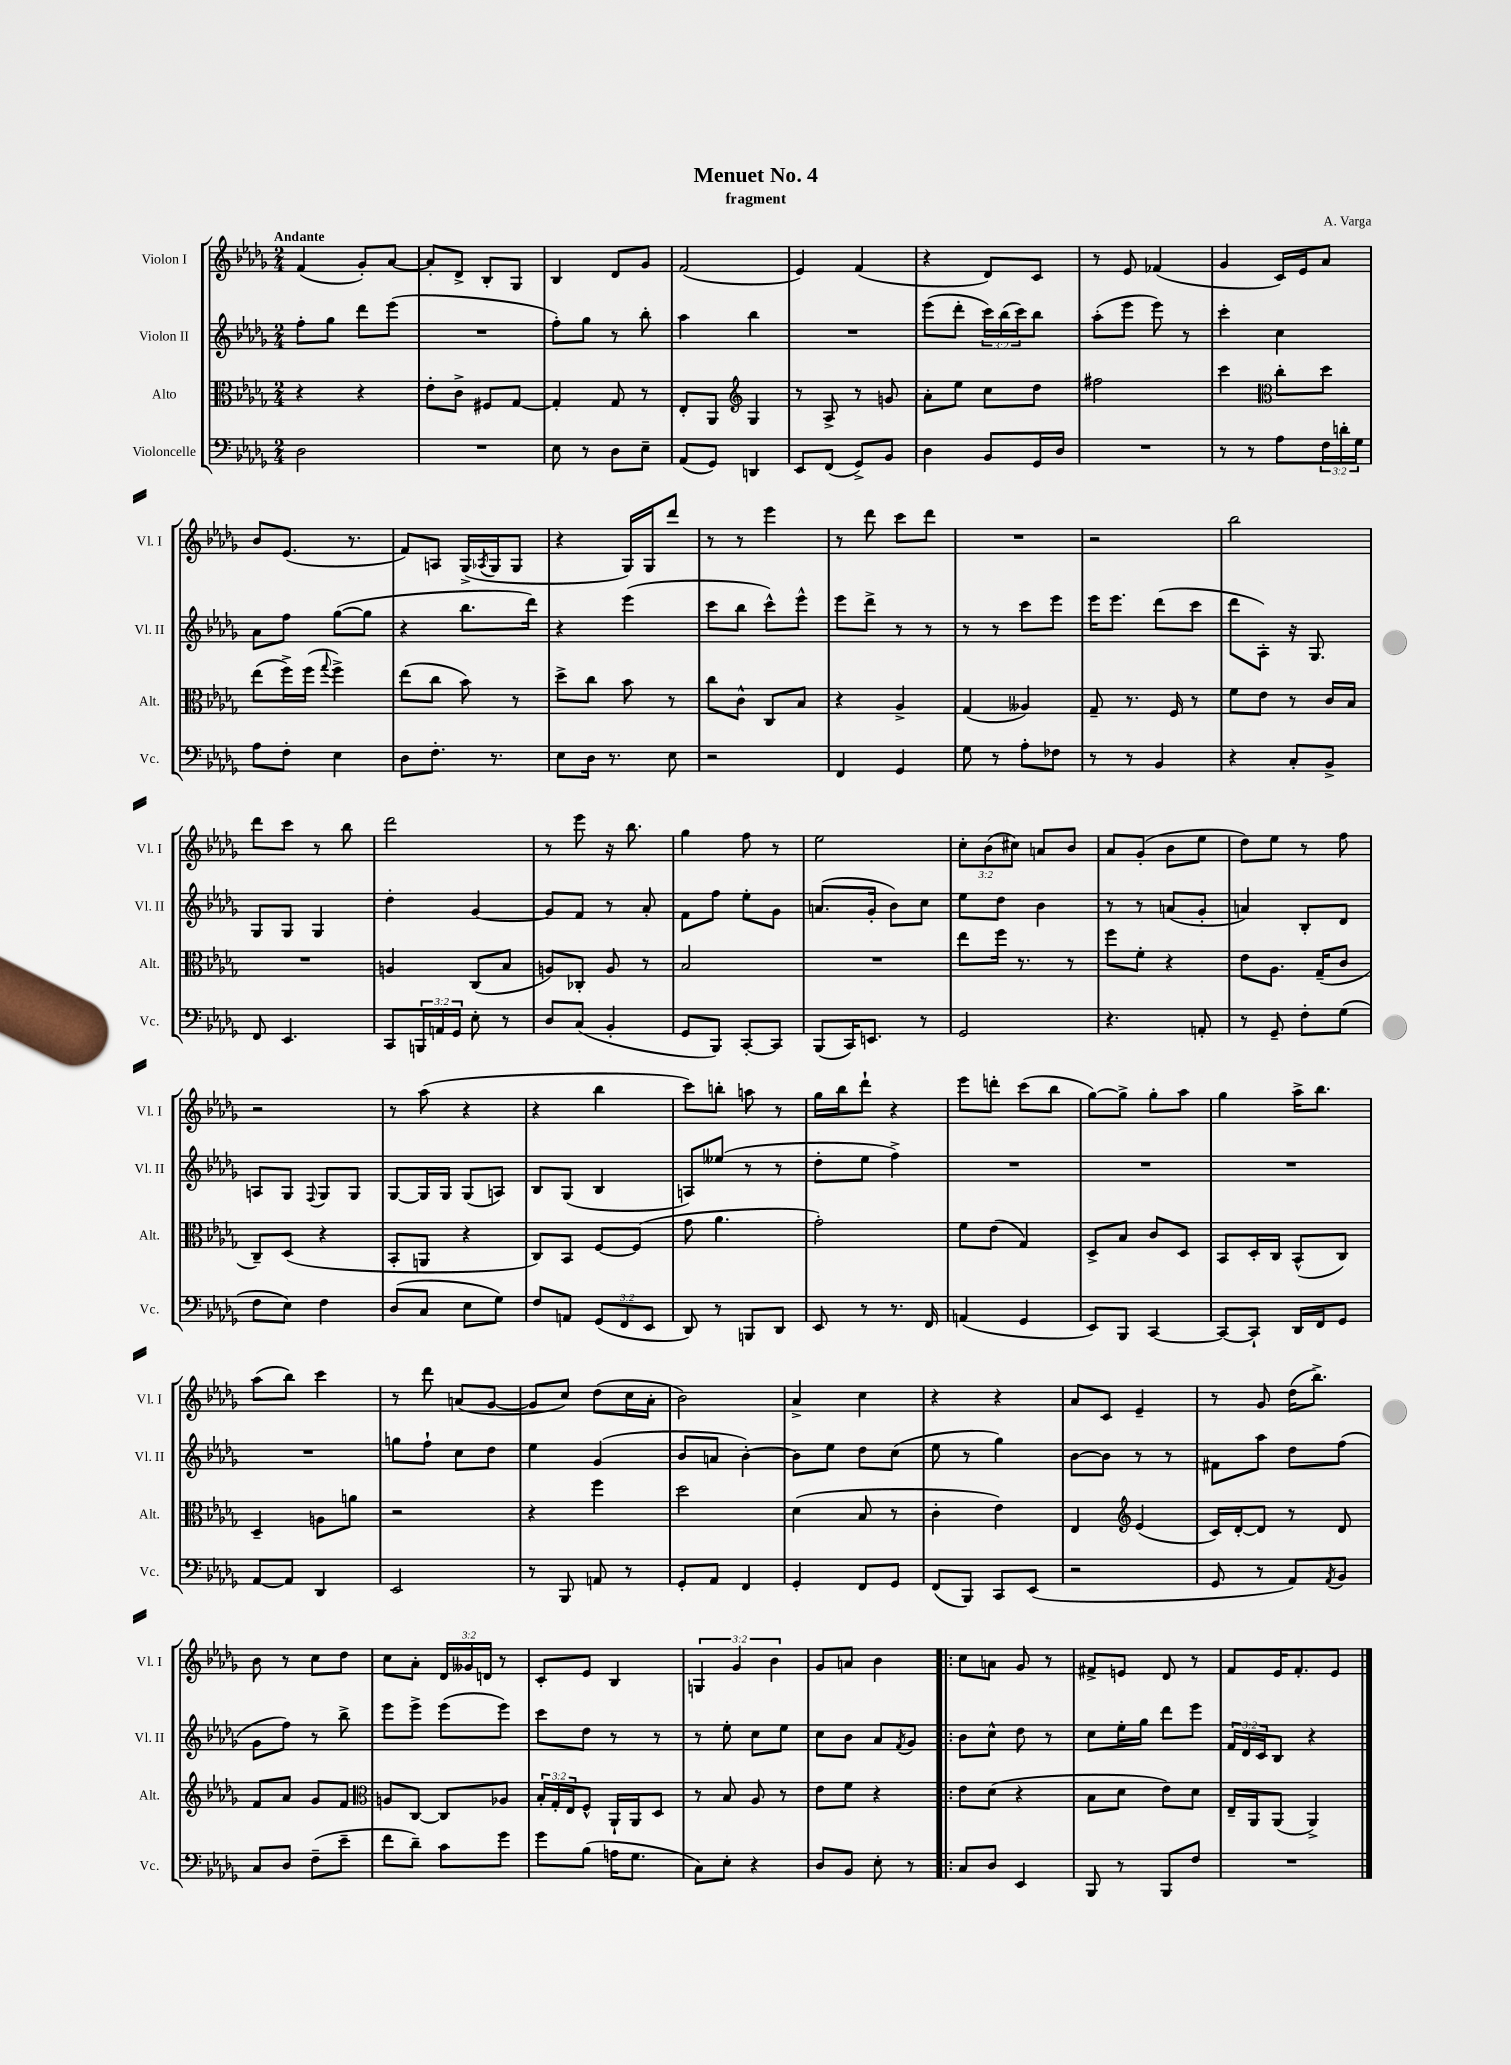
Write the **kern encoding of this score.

**kern	**kern	**kern	**kern
*staff4	*staff3	*staff2	*staff1
*clefF4	*clefC3	*clefG2	*clefG2
*k[b-e-a-d-g-]	*k[b-e-a-d-g-]	*k[b-e-a-d-g-]	*k[b-e-a-d-g-]
*M2/4	*M2/4	*M2/4	*M2/4
2D-	4r	8ff'	(4f
.	.	8gg-	.
.	4r	8ddd-	8g-')
.	.	(8eee-	[8a-
=	=	=	=
2r	8e-'	2r	8a-']
.	8c^	.	8d-^
.	8F#	.	8B-'
.	[8G-	.	8G-
=	=	=	=
8E-	4G-']	8ff')	4B-
8r	.	8gg-	.
8D-	8G-	8r	8d-
8E-~	8r	8bb-'	8g-
=	=	=	=
(8AA-	8E-'	4aa-	(2f
8GG-)	8AA-	.	.
*	*clefG2	*	*
4DD	4G-	4bb-	.
=	=	=	=
8EE-	8r	2r	4e-)
(8FF	8A-^	.	.
8GG-^)	8r	.	(4f
8BB-	8g	.	.
=	=	=	=
4D-	8a-'	(8eee-	4r
.	8ee-	8ddd-'	.
8BB-	8cc	24ccc)	8d-)
.	.	(24bb-	.
.	.	24ccc)	.
16GG-	8dd-	8bb-	8c
16D-	.	.	.
=	=	=	=
2r	2ff#	(8aa-'	8r
.	.	8eee-	8e-
.	.	8eee-)	(4f-
.	.	8r	.
=	=	=	=
8r	4ccc	4ccc'	4g-
8r	.	.	.
*	*clefC3	*	*
8A-	8cc'	4cc	16c)
.	.	.	16e-
24F	8dd-	.	8a-
24d'	.	.	.
24G-	.	.	.
=	=	=	=
8A-	(8ee-	8a-	8b-
8F'	16ff^)	8ff	(8.e-
.	(16ff	.	.
.	8qqgg-	.	.
4E-	4ff^)	([8gg-	.
.	.	.	8.r
.	.	8gg-]	.
=	=	=	=
8D-	(8ee-	4r	8f)
8.F'	8cc	.	8A
.	8b-)	8.bb-	(16G-^
.	.	.	8qA-
8.r	.	.	16G-
.	8r	.	8G-
.	.	16ddd-)	.
=	=	=	=
8E-	8dd-^	4r	4r
16D-	8cc	.	.
8.r	.	.	.
.	8b-	(4eee-	16G-)
.	.	.	16G-
8E-	8r	.	8ddd-
=	=	=	=
2r	8cc	8ccc	8r
.	8c^^	8bb-	8r
.	8C	8ccc^^)	4eee-
.	8B-	8eee-^^	.
=	=	=	=
4FF	4r	8eee-	8r
.	.	8ddd-^	8ddd-
4GG-	4A-^	8r	8ccc
.	.	8r	8ddd-
=	=	=	=
8G-	(4G-	8r	2r
8r	.	8r	.
8A-'	4A--)	8ccc	.
8F-	.	8eee-	.
=	=	=	=
8r	8G-~	16eee-	2r
.	.	8.eee-	.
8r	8.r	.	.
4BB-	.	(8ddd-	.
.	16F	.	.
.	8r	8ccc	.
=	=	=	=
4r	8f	8ddd-	2bb-
.	8e-	8A-')	.
8C'	8r	16r	.
.	.	8.G-	.
8BB-^	16c	.	.
.	16B-	.	.
=	=	=	=
8FF	2r	8G-	8ddd-
4.EE-	.	8G-	8ccc
.	.	4G-	8r
.	.	.	8bb-
=	=	=	=
8CC	4A	4dd-'	2ddd-
24BBB	.	.	.
24AA	.	.	.
24GG-	.	.	.
8E-'	(8C	[4g-	.
8r	8B-	.	.
=	=	=	=
8D-	8A)	8g-]	8r
(8C	8C-'	8f	8eee-
4BB-'	8A	8r	16r
.	.	.	8.bb-
.	8r	8a-'	.
=	=	=	=
8GG-	2B-	8f	4gg-
8BBB-)	.	8ff	.
[8CC'	.	8ee-'	8ff
8CC]	.	8g-	8r
=	=	=	=
(8BBB-	2r	(8.a	2ee-
16CC)	.	.	.
8.EE	.	16g-'	.
.	.	8b-)	.
8r	.	8cc	.
=	=	=	=
2GG-	8ee-	8ee-	12cc'
.	.	.	(12b-
.	16ff	8dd-	.
.	.	.	12cc#)
.	8.r	.	.
.	.	4b-	8a
.	8r	.	8b-
=	=	=	=
4.r	8ff	8r	8a-
.	8f'	8r	(8g-'
.	4r	(8a	8b-
8AA'	.	8g-'	8ee-
=	=	=	=
8r	8e-	4a)	8dd-)
8GG-~	8.A-	.	8ee-
8F'	.	8B-'	8r
.	(16G-~	.	.
(8G-	8c	8d-	8ff
=	=	=	=
8F	8C~)	8A	2r
8E-)	(8D-	8G-	.
.	.	8qqF	.
4F	4r	8G-	.
.	.	8G-	.
=	=	=	=
(8D-	8BB-'	[8G-	8r
8C	8AA	16G-]	(8aa-
.	.	16G-	.
8E-	4r	(8G-	4r
8G-)	.	8A)	.
=	=	=	=
8F	8C)	8B-	4r
8AA	8BB-	(8G-	.
(12GG-	[8F	4B-	4bb-
12FF	.	.	.
.	(8F]	.	.
12EE-	.	.	.
=	=	=	=
8DD-)	8g-	8A)	8ccc)
8r	4.a-	(8ee--	8bb'
8BBB	.	8r	8aa
8DD-	.	8r	8r
=	=	=	=
8EE-	2g-')	8dd-'	16gg-
.	.	.	16bb-
8r	.	8ee-	8ddd-`
8.r	.	4ff^)	4r
16FF	.	.	.
=	=	=	=
(4AA	8f	2r	8eee-
.	(8e-	.	8ddd'
4GG-	4G-)	.	(8ccc
.	.	.	8bb-
=	=	=	=
8EE-)	8D-^	2r	[8gg-)
8BBB-	8B-	.	8gg-^]
[4CC	8c	.	8gg-'
.	8D-	.	8aa-
=	=	=	=
8CC_	8BB-	2r	4gg-
8CC`]	16D-'	.	.
.	16C	.	.
16DD-	(8BB-^^	.	16aa-^
16FF	.	.	8.bb-
8GG-	8C)	.	.
=	=	=	=
[8AA-	4D-~	2r	(8aa-
8AA-]	.	.	8bb-)
4DD-	8A	.	4ccc
.	8a	.	.
=	=	=	=
2EE-	2r	8gg	8r
.	.	8ff`	8ddd-
.	.	8cc	(8a
.	.	8dd-	[8g-
=	=	=	=
8r	4r	4ee-	8g-]
8BBB-	.	.	8cc)
8AA	4ff	(4g-	(8dd-
8r	.	.	16cc
.	.	.	16a-'
=	=	=	=
8GG-'	2dd-	8b-	2b-)
8AA-	.	8a	.
4FF	.	[4b-')	.
=	=	=	=
4GG-'	(4d-	8b-]	4a-^
.	.	8ee-	.
8FF	8B-	8dd-	4cc
8GG-	8r	(8cc	.
=	=	=	=
(8FF	4c'	8ee-	4r
8BBB-)	.	8r	.
8CC	4e-)	4gg-)	4r
(8EE-	.	.	.
=	=	=	=
2r	4E-	[8b-	8a-
.	.	8b-]	8c
*	*clefG2	*	*
.	(4e-	8r	4e-~
.	.	8r	.
=	=	=	=
8GG-	16c)	8f#	8r
.	[16d-'	.	.
8r	8d-]	8aa-	8g-
8AA-)	8r	8dd-	(16dd-
.	.	.	8.bb-^)
8qAA-	.	.	.
8BB-	8d-	(8ff	.
=	=	=	=
8C	8f	8g-	8b-
8D-	8a-	8ff)	8r
(8F~	8g-	8r	8cc
8e-~	8f	8bb-^	8dd-
=	=	=	=
*	*clefC3	*	*
8f	8A	8eee-	8cc
8d-~)	[8C	8eee-^	8a-'
8c	8C]	(8eee-	24d-
.	.	.	24g--
.	.	.	24d
8g-	8A-	8eee-)	8r
=	=	=	=
8g-	24B-'	8ccc	8c'
.	24G-'	.	.
.	24E-	.	.
(8B-	8F^^	8dd-	8e-
16A	16AA-`	8r	4B-
8.G-	16AA-	.	.
.	8D-	8r	.
=	=	=	=
8C)	8r	8r	6G
8E-'	8B-	8ee-'	.
.	.	.	6g-
4r	8A-	8cc	.
.	.	.	6b-
.	8r	8ee-	.
=	=	=	=
8D-	8e-	8cc	8g-
8BB-	8f	8b-	8a
8E-'	4r	8a-	4b-
.	.	8qf	.
8r	.	8g-	.
=!|:	=!|:	=!|:	=!|:
8C	8e-	8b-	8cc
8D-	(8d-	8cc^^	8a
4EE-	4r	8dd-	8g-
.	.	8r	8r
=	=	=	=
8BBB-	8B-	8cc	8f#^
8r	8d-	16ee-'	8e
.	.	16gg-	.
8BBB-	8e-)	8ddd-	8d-
8F	8d-	8eee-	8r
=	=	=	=
2r	16E-~	24f	8f
.	.	24d-	.
.	16AA-	.	.
.	.	24c	.
.	(8AA-	8B-	16e-
.	.	.	8.f'
.	4AA-^)	4r	.
.	.	.	8e-
==	==	==	==
*-	*-	*-	*-
